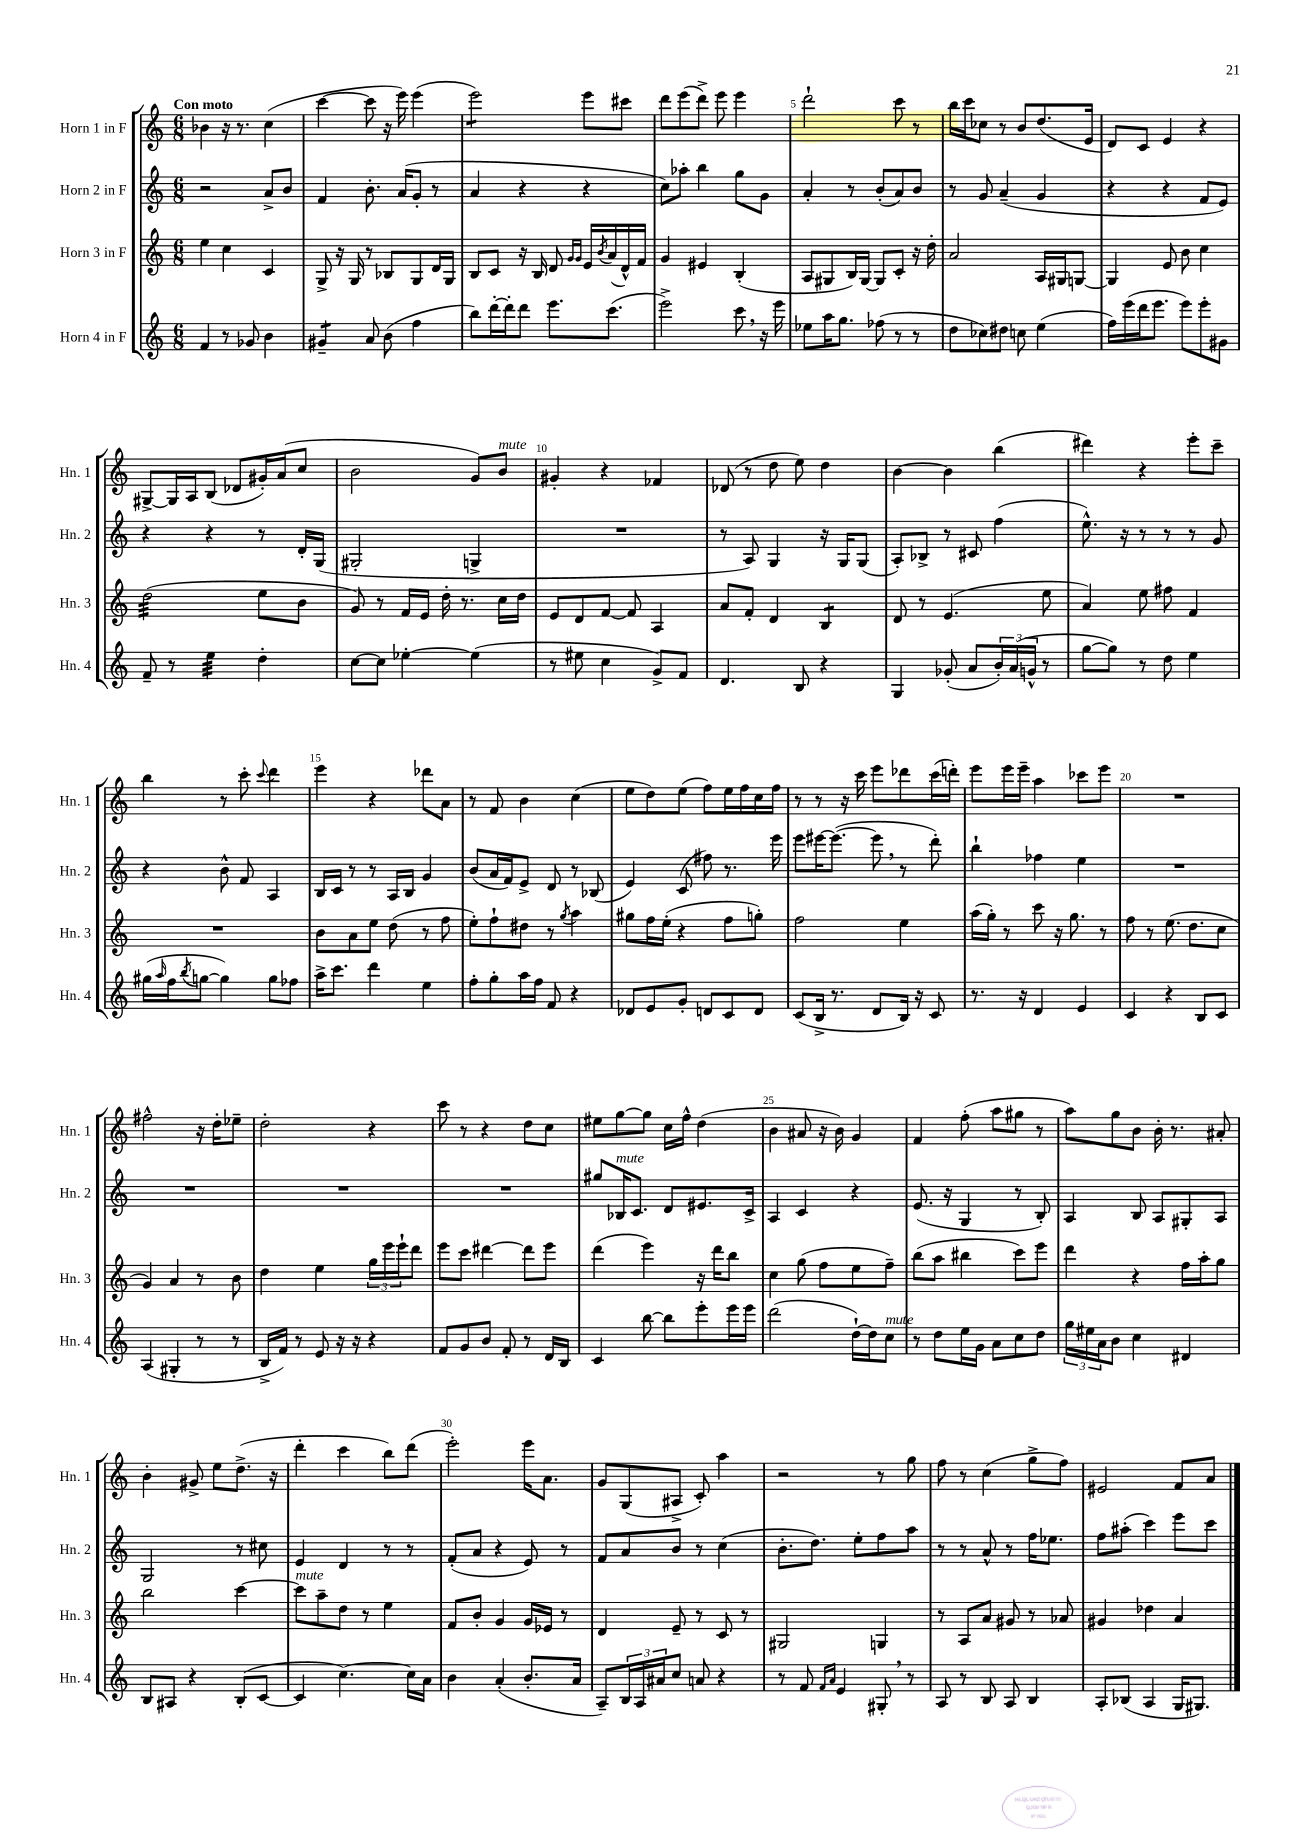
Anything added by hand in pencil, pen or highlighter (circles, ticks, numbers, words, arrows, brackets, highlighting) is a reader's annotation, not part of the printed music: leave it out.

**kern	**kern	**kern	**kern
*staff4	*staff3	*staff2	*staff1
*clefG2	*clefG2	*clefG2	*clefG2
*k[]	*k[]	*k[]	*k[]
*M6/8	*M6/8	*M6/8	*M6/8
4f	4ee	2r	4b-
8r	4cc	.	16r
.	.	.	8.r
8g-	.	.	.
4b	4c	8a^	(4cc
.	.	8b	.
=	=	=	=
4g#~	8G^	4f	[4ccc
.	16r	.	.
.	16G	.	.
8a	8r	8.b'	8ccc]
(8b	8B-	.	16r
.	.	(16a	16eee)
4ff	8G	8g'	(4eee
.	16d	8r	.
.	16G	.	.
=	=	=	=
8bb)	8B	4a	2eee)
[16ddd'	8c	.	.
16ddd']	.	.	.
8ddd	16r	4r	.
.	16B	.	.
8.eee	8d	.	.
.	16qqg	.	.
.	16qqg	.	.
.	16e	4r	8eee
.	8qb	.	.
(8.ccc	(16a	.	.
.	16d^^)	.	8ccc#
.	16f	.	.
=	=	=	=
2eee^)	4g	8cc)	8ddd
.	.	8aa-'	(8eee
.	4e#	4bb	8ddd^)
.	.	.	8eee
8ccc	(4B'	8gg	4eee
16r	.	8g	.
16eee	.	.	.
=	=	=	=
8ee-	8A	4a'	2ddd`
16aa	8G#	.	.
8.gg	.	.	.
.	16B)	8r	.
.	[16G#	.	.
(8ff-	8G#]	(8b'	.
8r	8c'	8a)	8ccc
8r	16r	8b	8r
.	16dd'	.	.
=	=	=	=
8dd	2a	8r	16bb
.	.	.	16ccc
8cc-)	.	8g	8cc-
8dd#	.	(4a~	8r
8cc	.	.	8b
(4ee	16A	4g	(8.dd
.	16G#	.	.
.	[8G	.	.
.	.	.	16e
=	=	=	=
16ff)	4G]	4r	8d)
(16eee	.	.	.
16ddd	.	.	8c
8.eee	.	.	.
.	8e	4r	4e
8eee)	8b	.	.
8eee'	4cc	8f	4r
8g#	.	8e)	.
=	=	=	=
8f~	(2dd	4r	[8G#^
8r	.	.	16G#]
.	.	.	16A
4ee	.	4r	(8B
.	.	.	8d-
4dd'	8ee	8r	16g#')
.	.	.	(16a
.	8b	16d'	8cc
.	.	(16G	.
=	=	=	=
[8cc	8g)	2G#'	2b
8cc]	8r	.	.
[4ee-'	16f	.	.
.	16e	.	.
.	16dd'	.	.
.	8.r	.	.
(4ee-]	.	4G^	8g)
.	16cc	.	8b
.	16dd	.	.
=	=	=	=
8r	8e	2.r	4g#'
8ee#	8d	.	.
4cc	[8f	.	4r
.	8f]	.	.
8g^)	4A	.	4f-
8f	.	.	.
=	=	=	=
4.d	8a	8r	(8d-
.	8f'	8A)	8r
.	4d	4G	8dd
8B	.	.	8ee)
4r	4B	16r	4dd
.	.	16G	.
.	.	(8G	.
=	=	=	=
4G	8d	8A')	[4b
.	8r	8B-^	.
(8g-'	(4.e	8r	4b]
8a	.	8c#	.
24b')	.	(4ff	(4bb
(24a	.	.	.
24g^^	.	.	.
8r	8ee	.	.
=	=	=	=
[8gg	4a)	8.ee^^)	4ddd#)
8gg])	.	.	.
.	.	16r	.
8r	8ee	8r	4r
8dd	8ff#	8r	.
4ee	4f	8r	8eee'
.	.	8g	8ccc~
=	=	=	=
(16gg#	2.r	4r	4bb
16qqaa	.	.	.
16ff	.	.	.
8qbb	.	.	.
[8gg	.	.	.
4gg])	.	8b^^	8r
.	.	8f	8ccc'
.	.	.	8qqccc
8gg	.	4A	4ddd
8ff-	.	.	.
=	=	=	=
16aa^	8b	16B	4eee
8.ccc	.	16c	.
.	8a	8r	.
4ddd	8ee	8r	4r
.	(8dd	16A	.
.	.	16B	.
4ee	8r	4g	8ddd-
.	8ff	.	8a
=	=	=	=
8ff'	8ee')	(8b	8r
8gg'	8ff`	16a	8f
.	.	16f)	.
16aa	8dd#	8e^	4b
16ff	.	.	.
8f	8r	8d	.
.	8qgg	.	.
4r	4aa	8r	(4cc
.	.	(8B-	.
=	=	=	=
8d-	8gg#	4e)	8ee
8e	16ff	.	8dd)
.	(16ee'	.	.
8g'	4r	(8c	(8ee
8d	.	8ff#)	8ff)
8c	8ff	8.r	16ee
.	.	.	16ff
8d	8gg')	.	16cc
.	.	16eee	16ff
=	=	=	=
(8c	2ff	8eee	8r
16B^	.	[16eee#	8r
8.r	.	(8.eee#_	.
.	.	.	16r
.	.	.	16ccc
8d	.	8eee#]	8eee
16B)	4ee	8r	8ddd-
16r	.	.	.
8c	.	8ddd')	(16ccc
.	.	.	16ddd')
=	=	=	=
8.r	(16aa	4bb`	8eee
.	16gg')	.	.
.	8r	.	16eee
16r	.	.	16eee~
4d	8ccc	4ff-	4aa
.	16r	.	.
.	8.gg	.	.
4e	.	4ee	8ccc-
.	8r	.	8eee
=	=	=	=
4c	8ff	2.r	2.r
.	8r	.	.
4r	(8.ee	.	.
.	8.dd	.	.
8B	.	.	.
8c	8cc	.	.
=	=	=	=
(4A	4g)	2.r	2ff#^^
4G#'	4a	.	.
8r	8r	.	16r
.	.	.	16dd'
8r	8b	.	8ee-~
=	=	=	=
16B^	4dd	2.r	2dd'
16f)	.	.	.
8r	.	.	.
8e	4ee	.	.
16r	.	.	.
16r	.	.	.
4r	24gg	.	4r
.	24eee	.	.
.	24eee`	.	.
.	8ddd	.	.
=	=	=	=
8f	8eee	2.r	8ccc
8g	8ccc	.	8r
8b	[4ddd#	.	4r
8f'	.	.	.
8r	8ddd#]	.	8dd
16d	8eee	.	8cc
16B	.	.	.
=	=	=	=
4c	(4ddd	8gg#	8ee#
.	.	16B-	[8gg
.	.	8.c	.
[8bb	4eee)	.	8gg]
8bb]	.	8d	16cc
.	.	.	16ff^^
8eee'	16r	8.e#	(4dd
.	16ddd	.	.
16eee	8bb	.	.
16eee	.	16c^	.
=	=	=	=
(2ddd	4cc	4A	4b
.	(8gg	4c	8a#
.	8ff	.	16r
.	.	.	16b)
[16dd`)	8ee	4r	4g
16dd]	.	.	.
8cc	8ff~)	.	.
=	=	=	=
8r	(8bb	(8.e	4f
8dd	8aa	.	.
.	.	16r	.
16ee	4bb#	4G	(8ff'
16g	.	.	.
8a	.	.	8aa
8cc	8ccc)	8r	8gg#
8dd	8eee	8B')	8r
=	=	=	=
24gg	4ddd	4A	8aa)
24ee#	.	.	.
24a	.	.	.
8b	.	.	8gg
4cc	4r	8B	8b
.	.	8A	16b'
.	.	.	8.r
4d#	16ff	8G#'	.
.	16aa'	.	.
.	8gg	8A	8a#'
=	=	=	=
8B	2bb	2G	4b'
8A#	.	.	.
4r	.	.	8g#^
.	.	.	8ee
(8B'	[4ccc	8r	(8.dd^
[8c	.	8cc#	.
.	.	.	16r
=	=	=	=
4c]	8ccc]	4e	4ddd'
.	8aa~	.	.
[4.cc)	8dd	4d	4ccc
.	8r	.	.
.	4ee	8r	8bb)
16cc]	.	8r	(8ddd
16a	.	.	.
=	=	=	=
4b	8f	(8f'	2eee')
.	8b'	8a	.
(4a'	4g	4r	.
8.b'	16g	8e)	16eee
.	16e-	.	8.a
.	8r	8r	.
16a	.	.	.
=	=	=	=
8A~)	4d	8f	8g
24B	.	8a	(8G
24A	.	.	.
24a#	.	.	.
8cc	8e~	8b	8A#^
8a	8r	8r	8c')
4r	8c	(4cc	4aa
.	8r	.	.
=	=	=	=
8r	2G#	8.b'	2r
8f	.	.	.
.	.	8.dd)	.
16qqf	.	.	.
16qqa	.	.	.
4e	.	.	.
.	.	8ee'	.
8G#'	4G	8ff	8r
8r	.	8aa	8gg
=	=	=	=
8A	8r	8r	8ff
8r	8A	8r	8r
8B	8a	8a^^	(4cc
8A	8g#	8r	.
4B	8r	16ff	8gg^
.	.	8.ee-	.
.	8a-	.	8ff)
=	=	=	=
8A'	4g#	8ff	2e#
(8B-	.	(8aa#'	.
4A	4dd-	4ccc)	.
16G	4a	8eee	8f
8.G#)	.	.	.
.	.	8ccc	8a
==	==	==	==
*-	*-	*-	*-
